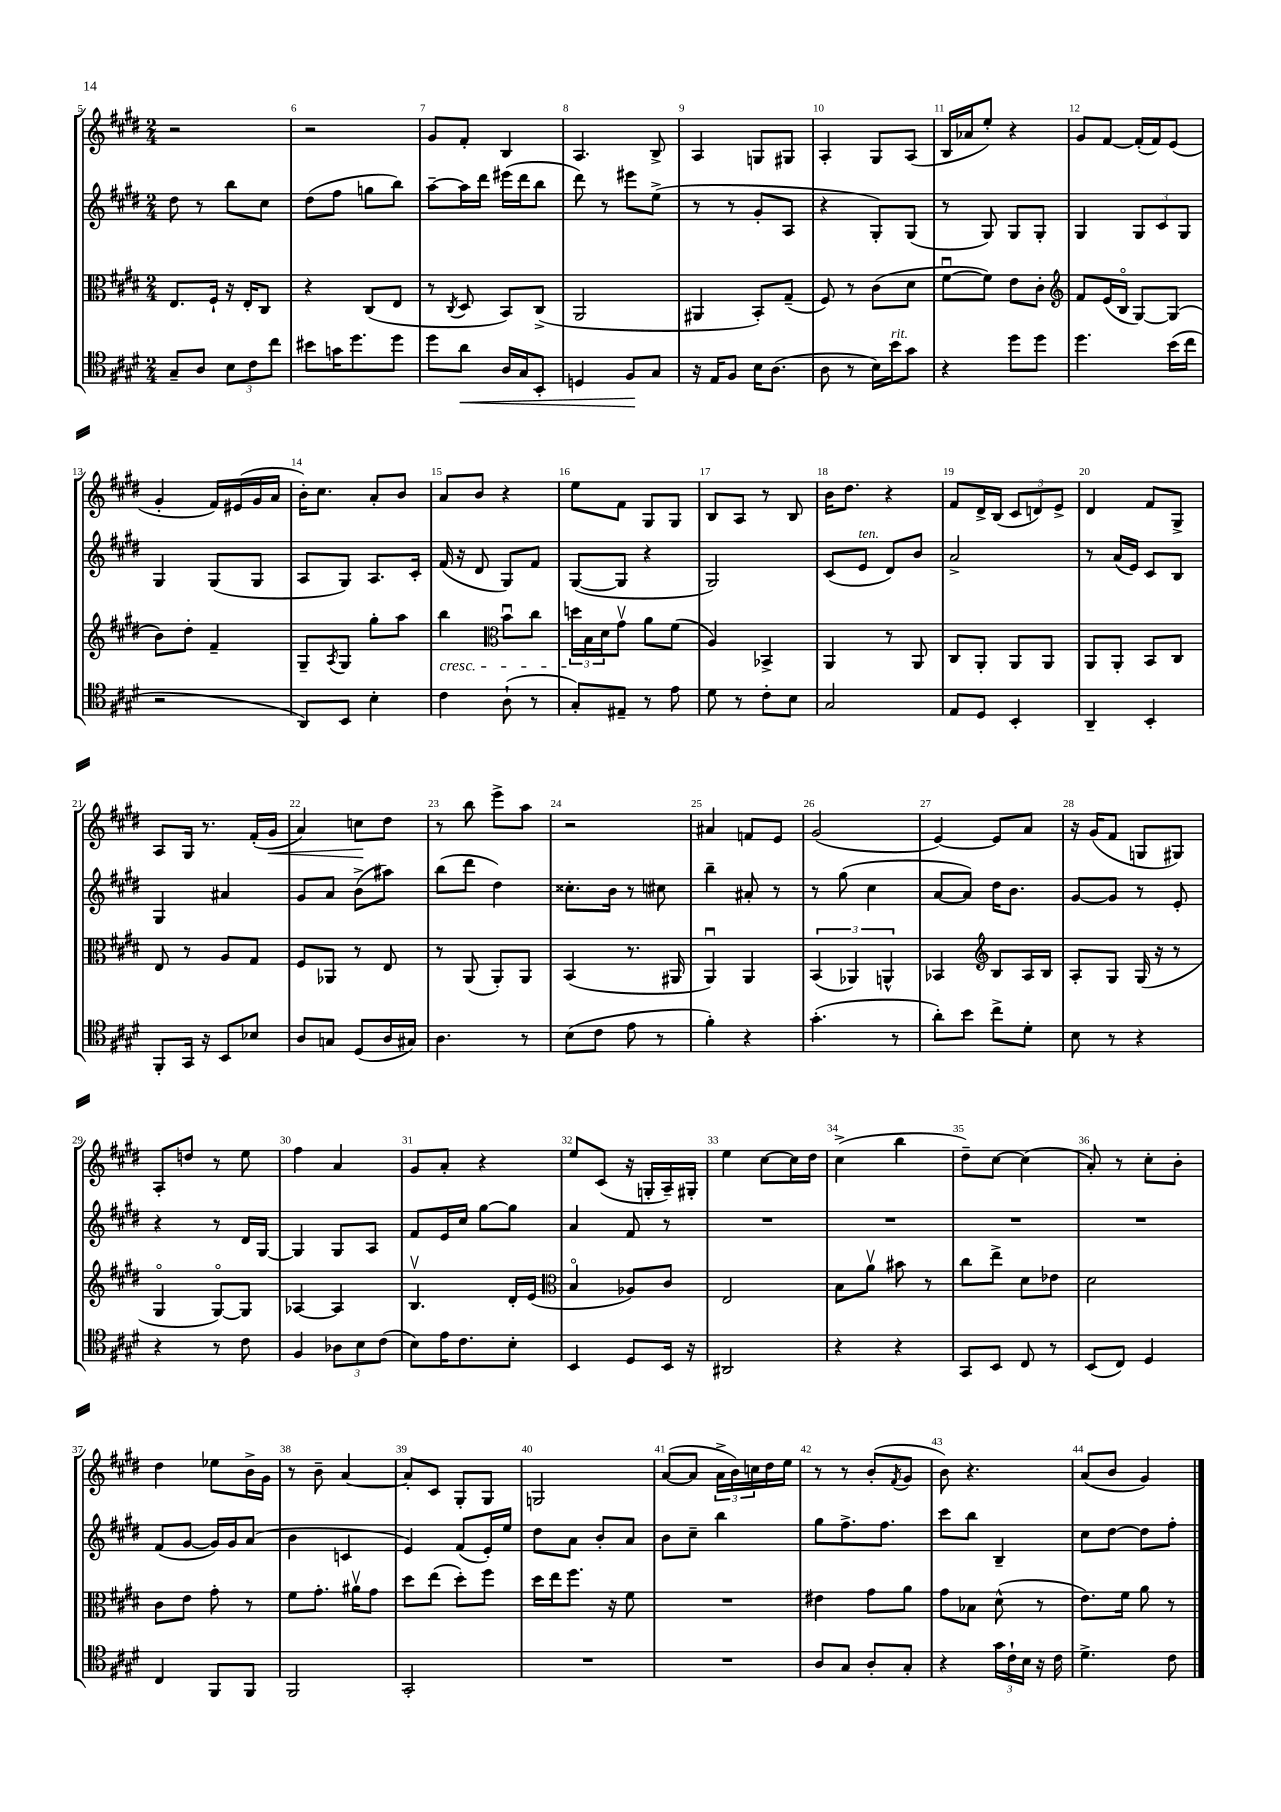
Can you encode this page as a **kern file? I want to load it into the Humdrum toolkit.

**kern	**dynam	**kern	**kern	**kern	**dynam
*part4	*part4	*part3	*part2	*part1	*part1
*staff4	*staff4	*staff3	*staff2	*staff1	*staff1
*clefC4	*	*clefC3	*clefG2	*clefG2	*
*k[f#c#g#d#]	*	*k[f#c#g#d#]	*k[f#c#g#d#]	*k[f#c#g#d#]	*
*M2/4	*	*M2/4	*M2/4	*M2/4	*
=5	=5	=5	=5	=5	=5
8G#~/L	.	8.E/L	8dd#\	2r	.
8A/J	.	.	8r	.	.
.	.	16F#`/Jk	.	.	.
12B\L	.	16r	8bb\L	.	.
.	.	16E'/KL	.	.	.
12c#\	.	.	.	.	.
.	.	8C#/J	8cc#\J	.	.
12cc#\J	.	.	.	.	.
=6	=6	=6	=6	=6	=6
8b#X\L	.	4r	(8dd#\L	2r	.
16gn\K	.	.	8ff#\J	.	.
8.dd#\	.	.	.	.	.
.	.	(8C#/L	8ggn\L	.	.
8dd#\J	.	8E/J	8bb\J)	.	.
=7	=7	=7	=7	=7	=7
8dd#\L	.	8r	[8aa~\L	8g#/L	.
.	.	8qC#/	.	.	.
!	!LO:HP:b	!	!	!	!
8a\J	<	8D#/	16aa\L]	8f#'/J	.
.	.	.	16ddd#\JJ	.	.
16A/LL	.	8BB/L)	(16eee#X\LL	4B/	.
16G#/J	.	.	16ddd#\J	.	.
8BB'/J	.	(8C#^/J	8bb\J	.	.
=8	=8	=8	=8	=8	=8
4Dn/	.	2AA/	8ddd#\)	4.A/	.
.	.	.	8r	.	.
8F#/L	.	.	8eee#X\L	.	.
8G#/J	[	.	(8ee^\J	8B^/	.
=9	=9	=9	=9	=9	=9
16r	.	4AA#X/	8r	4A/	.
16E/KL	.	.	.	.	.
8F#/J	.	.	8r	.	.
16B\KL	.	8BB'/L)	8g#'/L	8Gn/L	.
(8.A\J	.	.	.	.	.
.	.	(8G#~/J	8A/J	8G#X/J	.
=10	=10	=10	=10	=10	=10
8A\	.	8F#/)	4r	4A'/	.
8r	.	8r	.	.	.
16B\LL)	.	(8c#\L	8G#'/L)	8G#/L	.
!LO:TX:a:i:t=rit.	!	!	!	!	!
16b\J	.	.	.	.	.
8g#\J	.	8d#\J	(8G#/J	(8A/J	.
=11	=11	=11	=11	=11	=11
4r	.	[8f#u\L	8r	16B/LL	.
.	.	.	.	16a-X/J	.
.	.	8f#\J])	8G#/)	8ee'/J)	.
8dd#\L	.	8e\L	8G#/L	4r	.
8dd#\J	.	8c#'\J	8G#'/J	.	.
=12	=12	=12	=12	=12	=12
*	*	*clefG2	*	*	*
4.dd#\	.	8f#/L	4G#/	8g#/L	.
.	.	(16e/L	.	[8f#/J	.
.	.	16B/JJ	.	.	.
.	.	[8G#/L)	12G#/L	(16f#'/LL]	.
.	.	.	.	16f#/J)	.
.	.	.	12c#/	.	.
(16b\LL	.	(8G#/J]	.	(8e/J	.
.	.	.	12G#/J	.	.
16cc#\JJ	.	.	.	.	.
!!LO:LB:g=z
=13	=13	=13	=13	=13	=13
2r	.	8b\L)	4G#/	4g#'/	.
.	.	8dd#'\J	.	.	.
.	.	4f#~/	(8G#/L	16f#/LL)	.
.	.	.	.	(16e#X/	.
.	.	.	8G#/J	16g#/	.
.	.	.	.	16a/JJ	.
=14	=14	=14	=14	=14	=14
8AA/L)	.	8G#~/L	8A/L	16b'\KL)	.
.	.	.	.	8.cc#\J	.
.	.	8qA/	.	.	.
8BB/J	.	8G#/J	8G#/J)	.	.
4B'\	.	8gg#'\L	8.A/L	8a'/L	.
.	.	8aa\J	.	8b/J	.
.	.	.	16c#'/Jk	.	.
=15	=15	=15	=15	=15	=15
!	!	!LO:TX:b:i:t=cresc.	!	!	!
4c#\	.	4bb\	(16f#/	8a/L	.
.	.	.	16r	.	.
.	.	.	8d#/	8b/J	.
*	*	*clefC3	*	*	*
(8A`\	.	8bu\L	8G#/L)	4r	.
8r	.	8cc#\J	8f#/J	.	.
=16	=16	=16	=16	=16	=16
8G#'/L)	.	24ddn\LL	([8G#/L	8ee\L	.
.	.	24B\	.	.	.
.	.	24d#\J	.	.	.
8E#X~/J	.	8g#v\J	8G#/J]	8f#\J	.
8r	.	8a\L	4r	8G#/L	.
8e\	.	(8f#\J	.	8G#/J	.
=17	=17	=17	=17	=17	=17
8d#\	.	4A/)	2G#/)	8B/L	.
8r	.	.	.	8A/J	.
8c#'\L	.	4BB-X^/	.	8r	.
8B\J	.	.	.	8B/	.
=18	=18	=18	=18	=18	=18
2G#/	.	4AA/	(8c#/L	16b\KL	.
.	.	.	.	8.dd#\J	.
!	!	!	!LO:TX:a:i:t=ten.	!	!
.	.	.	8e/J	.	.
.	.	8r	8d#/L)	4r	.
.	.	8AA/	8b/J	.	.
=19	=19	=19	=19	=19	=19
8E/L	.	8C#/L	2a^/	8f#/L	.
8D#/J	.	8AA'/J	.	16d#^/L	.
.	.	.	.	(16B/JJ	.
4BB'/	.	8AA/L	.	12c#/L	.
.	.	.	.	12dn/)	.
.	.	8AA/J	.	.	.
.	.	.	.	12e^/J	.
=20	=20	=20	=20	=20	=20
4AA~/	.	8AA/L	8r	4d#/	.
.	.	8AA'/J	(16a/LL	.	.
.	.	.	16e/JJ)	.	.
4BB'/	.	8BB/L	8c#/L	8f#/L	.
.	.	8C#/J	8B/J	8G#^/J	.
!!LO:LB:g=z
=21	=21	=21	=21	=21	=21
8FF#'/L	.	8E/	4G#/	8A/L	.
16GG#/Jk	.	8r	.	16G#/Jk	.
16r	.	.	.	8.r	.
8BB/L	.	8A/L	4a#X/	.	.
8B-X/J	.	8G#/J	.	(16f#'/LL	.
!	!	!	!	!	!LO:HP:b
.	.	.	.	16g#/JJ	<
=22	=22	=22	=22	=22	=22
8A/L	.	8F#/L	8g#/L	4a/)	.
8Gn/J	.	8AA-X/J	8a/J	.	.
(8D#/L	.	8r	(8b^\L	8ccn\L	.
16A/L	.	8E/	8aa#X\J)	8dd#\J	[
16G#X/JJ)	.	.	.	.	.
=23	=23	=23	=23	=23	=23
4.A\	.	8r	(8bb\L	8r	.
.	.	(8AA/	8ddd#\J	8bb\	.
.	.	8AA'/L)	4dd#\)	8eee^\L	.
8r	.	8AA/J	.	8aa\J	.
=24	=24	=24	=24	=24	=24
(8B\L	.	(4BB/	8.cc##X'\L	2r	.
8c#\J	.	.	.	.	.
.	.	.	16b\Jk	.	.
8e\	.	8.r	8r	.	.
8r	.	.	8cc#X\	.	.
.	.	16AA#X/	.	.	.
=25	=25	=25	=25	=25	=25
4f#'\)	.	4AAu/)	4bb~\	4a#X/	.
4r	.	4AA/	8a#X'/	8fn/L	.
.	.	.	8r	8e/J	.
=26	=26	=26	=26	=26	=26
(4.g#'\	.	(6BB/	8r	(2g#/	.
.	.	.	(8gg#\	.	.
.	.	6AA-X/)	.	.	.
.	.	.	4cc#\	.	.
.	.	6AAn^^/	.	.	.
8r	.	.	.	.	.
=27	=27	=27	=27	=27	=27
8a'\L)	.	4BB-X/	[8a/L	[4e/)	.
8b\J	.	.	8a/J])	.	.
*	*	*clefG2	*	*	*
8cc#^\L	.	8B/L	16dd#\KL	8e/L]	.
.	.	.	8.b\J	.	.
8d#'\J	.	16A/L	.	8a/J	.
.	.	16B/JJ	.	.	.
=28	=28	=28	=28	=28	=28
8B\	.	8A'/L	[8g#/L	16r	.
.	.	.	.	(16g#/KL	.
8r	.	8G#/J	8g#/J]	8f#/J	.
4r	.	(16G#/	8r	8Gn/L	.
.	.	16r	.	.	.
.	.	8r	8e'/	8G#X/J)	.
!!LO:LB:g=z
=29	=29	=29	=29	=29	=29
4r	.	4G#/	4r	8A'/L	.
.	.	.	.	8ddn/J	.
8r	.	[8G#/L)	8r	8r	.
8c#\	.	8G#/J]	16d#/LL	8ee\	.
.	.	.	[16G#/JJ	.	.
=30	=30	=30	=30	=30	=30
4F#/	.	[4A-X/	4G#/]	4ff#\	.
12A-X\L	.	4A-/]	8G#/L	4a/	.
12B\	.	.	.	.	.
.	.	.	8A/J	.	.
(12c#\J	.	.	.	.	.
=31	=31	=31	=31	=31	=31
8B\L)	.	4.Bv/	8f#/L	8g#/L	.
16e\K	.	.	16e/L	8a'/J	.
8.c#\	.	.	16cc#/JJ	.	.
.	.	.	[8gg#\L	4r	.
8B'\J	.	16d#'/LL	8gg#\J]	.	.
.	.	(16e/JJ	.	.	.
=32	=32	=32	=32	=32	=32
*	*	*clefC3	*	*	*
4BB/	.	4B/	4a/	8ee/L	.
.	.	.	.	(8c#/J	.
8D#/L	.	8A-X/L)	8f#/	16r	.
.	.	.	.	16Gn'/LL	.
16BB/Jk	.	8c#/J	8r	16A~/)	.
16r	.	.	.	16G#X'/JJ	.
=33	=33	=33	=33	=33	=33
2AA#X/	.	2E/	2r	4ee\	.
.	.	.	.	[8cc#\L	.
.	.	.	.	16cc#\L]	.
.	.	.	.	16dd#\JJ	.
=34	=34	=34	=34	=34	=34
4r	.	8B\L	2r	(4cc#^\	.
.	.	8av\J	.	.	.
4r	.	8b#X\	.	4bb\	.
.	.	8r	.	.	.
=35	=35	=35	=35	=35	=35
8GG#/L	.	8cc#\L	2r	8dd#~\L)	.
8BB/J	.	8ee^\J	.	[8cc#\J	.
8C#/	.	8d#\L	.	(4cc#\]	.
8r	.	8e-X\J	.	.	.
=36	=36	=36	=36	=36	=36
(8BB/L	.	2d#\	2r	8a'/)	.
8C#/J)	.	.	.	8r	.
4D#/	.	.	.	8cc#'\L	.
.	.	.	.	8b'\J	.
!!LO:LB:g=z
=37	=37	=37	=37	=37	=37
4C#/	.	8c#\L	(8f#/L	4dd#\	.
.	.	8e\J	[8g#/J	.	.
8FF#/L	.	8g#'\	16g#/LL])	8ee-X\L	.
.	.	.	16g#/J	.	.
8FF#/J	.	8r	(8a/J	16b^\L	.
.	.	.	.	16g#\JJ	.
=38	=38	=38	=38	=38	=38
2FF#/	.	8f#\L	4b\	8r	.
.	.	8.g#'\J	.	8b~\	.
.	.	.	4cn/	[4a/	.
.	.	16a#Xv\KL	.	.	.
.	.	8g#\J	.	.	.
=39	=39	=39	=39	=39	=39
2GG#'/	.	8dd#\L	4e/)	8a'/L]	.
.	.	(8ee\J	.	8c#/J	.
.	.	8dd#'\L)	(8f#/L	8G#'/L	.
.	.	8ff#\J	16e'/L)	8G#/J	.
.	.	.	16ee/JJ	.	.
=40	=40	=40	=40	=40	=40
2r	.	16dd#\LL	8dd#\L	2Gn/	.
.	.	16ee\J	.	.	.
.	.	8.ff#\J	8a\J	.	.
.	.	.	8b'/L	.	.
.	.	16r	.	.	.
.	.	8f#\	8a/J	.	.
=41	=41	=41	=41	=41	=41
2r	.	2r	8b\L	([8a/L	.
.	.	.	8cc#~\J	8a/J]	.
.	.	.	4bb\	24a^\LL	.
.	.	.	.	24b\)	.
.	.	.	.	24ccn\	.
.	.	.	.	16dd#\	.
.	.	.	.	16ee\JJ	.
=42	=42	=42	=42	=42	=42
8A/L	.	4e#X\	8gg#\L	8r	.
8G#/J	.	.	8.ff#^\	8r	.
8A'/L	.	8g#\L	.	(8b'/L	.
.	.	.	8.ff#\J	.	.
.	.	.	.	8qf#/	.
8G#'/J	.	8a\J	.	8g#/J	.
=43	=43	=43	=43	=43	=43
4r	.	8g#\L	8ccc#\L	8b\)	.
.	.	8B-X\J	8bb\J	4.r	.
24g#\LL	.	(8d#^^\	4B~/	.	.
24c#`\	.	.	.	.	.
24B\JJ	.	.	.	.	.
16r	.	8r	.	.	.
16c#\	.	.	.	.	.
=44	=44	=44	=44	=44	=44
4.d#^\	.	8.e\L)	8cc#\L	(8a/L	.
.	.	.	[8dd#\J	8b/J	.
.	.	16f#\Jk	.	.	.
.	.	8a\	8dd#\L]	4g#/)	.
8c#\	.	8r	8ff#'\J	.	.
==	==	==	==	==	==
*-	*-	*-	*-	*-	*-
